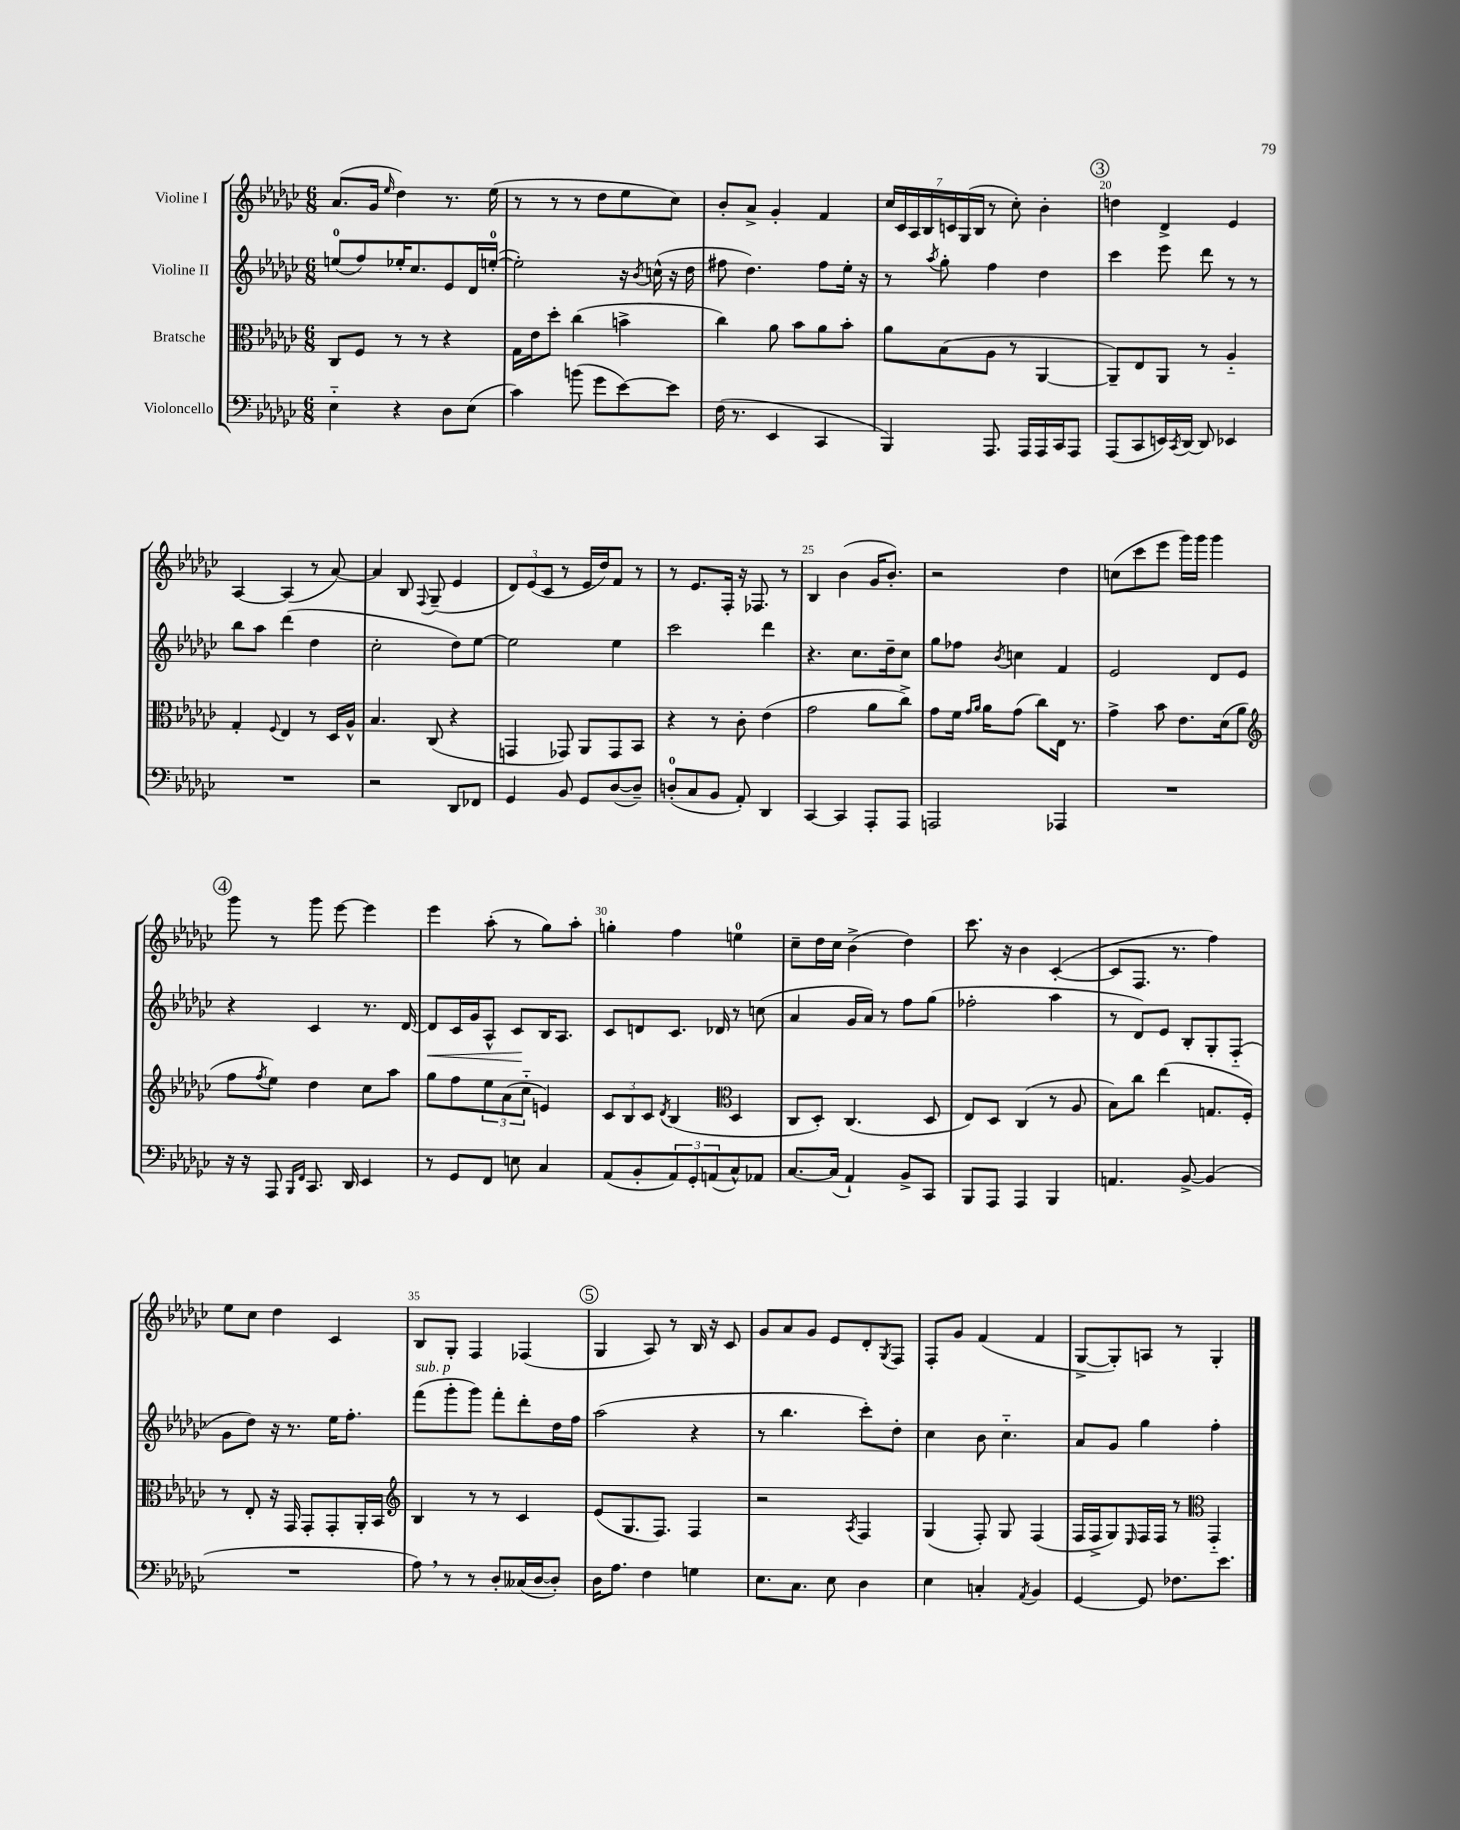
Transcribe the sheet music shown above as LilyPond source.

<<
\new StaffGroup <<
\new Staff = "s0" \with { instrumentName = "Violine I" } {
    \clef treble \key ges \major \numericTimeSignature \time 6/8
    aes'8.( ges'16 \grace { ees''16 } des''4) r8. ees''16( |
    r8 r8 r8 des''8 ees''8 ces''8) |
    bes'8-. aes'8-> ges'4-. f'4 |
    \tuplet 7/4 { ces''16 ces'16 aes16 bes16 c'16 ges16( bes16 } r8 ces''8-.) bes'4-. |
    \mark \markup { \circle "3" } d''4 des'4-> ees'4 |
    aes4~ aes4( r8 aes'8~) |
    aes'4 bes8 \appoggiatura { f8 } ges8--( ees'4 |
    \tuplet 3/2 { des'8) ees'8( ces'8 } r8 ees'16 des''16) f'8 r8 |
    r8 ees'8. f16-. r16 fes8. r8 |
    bes4 bes'4( ges'16 bes'8.-.) |
    r2 des''4 |
    c''8( ces'''8 ees'''8 ges'''16) ges'''16 ges'''4 |
    \mark \markup { \circle "4" } ges'''8 r8 ges'''8 ees'''8~ ees'''4 |
    ees'''4 aes''8-.( r8 ges''8) aes''8-. |
    g''4-. f''4 e''4-0 |
    ces''8-- des''16 ces''16 bes'4->( des''4) |
    ces'''8. r16 bes'4 ces'4~-.( |
    ces'8 f8. r8. f''4) |
    ees''8 ces''8 des''4 ces'4 |
    bes8 ges8-. f4 fes4( |
    \mark \markup { \circle "5" } ges4 aes8) r8 bes16 r16 ces'8 |
    ges'8 aes'8 ges'8 ees'8 des'8-. \acciaccatura { ges8 } f8 |
    f8-. ges'8 f'4( f'4 |
    ges8~-> ges8-.) a8 r8 ges4-. \bar "|." |
}
\new Staff = "s1" \with { instrumentName = "Violine II" } {
    \clef treble \key ges \major \numericTimeSignature \time 6/8
    e''8-0( f''8) ees''16-. ces''8. ees'8 des'16 e''16-0~-.( |
    e''2-.) r16 \acciaccatura { bes'8 } c''16-^( r16 des''16 |
    fis''8 des''4.) fis''8 ees''16-. r16 |
    r8 \acciaccatura { aes''8 } ges''8-. f''4 des''4 |
    \mark \markup { \circle "3" } ces'''4 ees'''8 des'''8 r8 r8 |
    bes''8 aes''8 des'''4( des''4 |
    ces''2-. des''8) ees''8~ |
    ees''2 ees''4 |
    ces'''2 des'''4 |
    r4. ces''8. des''16-- ces''8 |
    ges''8 fes''8 \acciaccatura { bes'8 } c''4 f'4 |
    ees'2 des'8 ees'8 |
    \mark \markup { \circle "4" } r4 ces'4 r8. des'16~ |
    des'8\< ces'16 ges'16 aes8-^ ces'8\! bes16 aes8. |
    ces'8 d'8 ces'8. des'16 r8 c''8( |
    aes'4 ges'16 aes'16) r8 f''8 ges''8( |
    fes''2-. aes''4 |
    r8 des'8) ees'8 bes8-. ges8-. f8-_( |
    ges'8 des''8) r16 r8. ees''16 f''8.-. |
    f'''8^\markup { \italic "sub. p" }( ges'''8-. ges'''8) f'''8-. des'''8-. des''16 f''16 |
    \mark \markup { \circle "5" } aes''2( r4 |
    r8 bes''4. ces'''8-.) des''8-. |
    ces''4 bes'8 ces''4.-_ |
    aes'8 ges'8 ges''4 f''4-. \bar "|." |
}
\new Staff = "s2" \with { instrumentName = "Bratsche" } {
    \clef alto \key ges \major \numericTimeSignature \time 6/8
    ces8 f8 r8 r8 r4 |
    ges16 ees'16 des''8-. ces''4( b'4-> |
    ces''4) aes'8 bes'8 aes'8 bes'8-. |
    aes'8 bes8( aes8 r8 aes,4~ |
    \mark \markup { \circle "3" } aes,8--) ees8 aes,8 r8 aes4-_ |
    ges4-. \appoggiatura { f8 } ees4 r8 des16 aes16-^ |
    bes4. ces8( r4 |
    g,4 ges,8) aes,8 ges,8 bes,8 |
    r4 r8 ces'8-. ees'4( |
    ges'2 aes'8 ces''8->) |
    ges'8 f'16 \grace { ges'16 aes'16 } aes'16 ges'8( ces''8) ees16 r8. |
    ges'4-> bes'8 ees'8. des'16( aes'8 |
    \mark \markup { \circle "4" } \clef treble f''8 \acciaccatura { f''8 } ees''8) des''4 ces''8 aes''8 |
    ges''8 f''8 \tuplet 3/2 { ees''8 aes'8( ces''8-_ } e'4) |
    \tuplet 3/2 { ces'8 bes8 ces'8 } \acciaccatura { des'8 } bes4( \clef alto des4 |
    ces8 des8-.) ces4.( des8 |
    ees8) des8 ces4( r8 aes8 |
    bes8) ces''8 ees''4( g8. f16-.) |
    r8 ees8-. r16 ges,16 ges,8-. ges,8-. aes,16-. bes,16 |
    \clef treble bes4 r8 r8 ces'4 |
    \mark \markup { \circle "5" } ees'8( ges8. f8.) f4 |
    r2 \acciaccatura { aes8 } f4 |
    ges4( f8-.) ges8 f4( |
    f16 f16-> ges8) \grace { ees16 } f16 f16 r8 \clef alto ges,4-_ \bar "|." |
}
\new Staff = "s3" \with { instrumentName = "Violoncello" } {
    \clef bass \key ges \major \numericTimeSignature \time 6/8
    ees4-_ r4 des8 ees8( |
    ces'4) b'8( ges'8 ees'8~) ees'8 |
    f16( r8. ees,4 ces,4 |
    bes,,4) aes,,8. aes,,16 aes,,16 ces,16 aes,,8 |
    \mark \markup { \circle "3" } aes,,8( ces,8 e,16) \acciaccatura { ces,8 } des,16~ des,8 ees,4 |
    R2. |
    r2 des,8 fes,8 |
    ges,4 bes,8 ges,8 des8~( des8--) |
    d8-0-.( ces8 bes,8 aes,8-.) des,4 |
    ces,4~ ces,4 aes,,8-. aes,,8 |
    a,,2 aes,,4 |
    R2. |
    \mark \markup { \circle "4" } r16 r16 aes,,8 \grace { bes,,16 f,16 } ces,8. des,16 ees,4 |
    r8 ges,8 f,8 e8 ces4 |
    aes,8( bes,8-. \tuplet 3/2 { aes,8) ges,8-. a,8( } ces8-^) aes,8 |
    ces8.~ ces16( aes,4-!) bes,8-> ces,8 |
    bes,,8 aes,,8 aes,,4 bes,,4 |
    a,4. bes,8~-> bes,4( |
    R2. |
    aes8) \breathe r8 r8 des8-. ceses16( des16~ des8-.) |
    \mark \markup { \circle "5" } des16 aes8. f4 g4 |
    ees8. ces8. ees8 des4 |
    ees4 c4-. \acciaccatura { aes,8 } bes,4 |
    ges,4~ ges,8 fes8. ees'8. \bar "|." |
}
>>
>>
\layout { \context { \Score currentBarNumber = #16 \override BarNumber.break-visibility = ##(#f #t #t) barNumberVisibility = #(every-nth-bar-number-visible 5) } }
